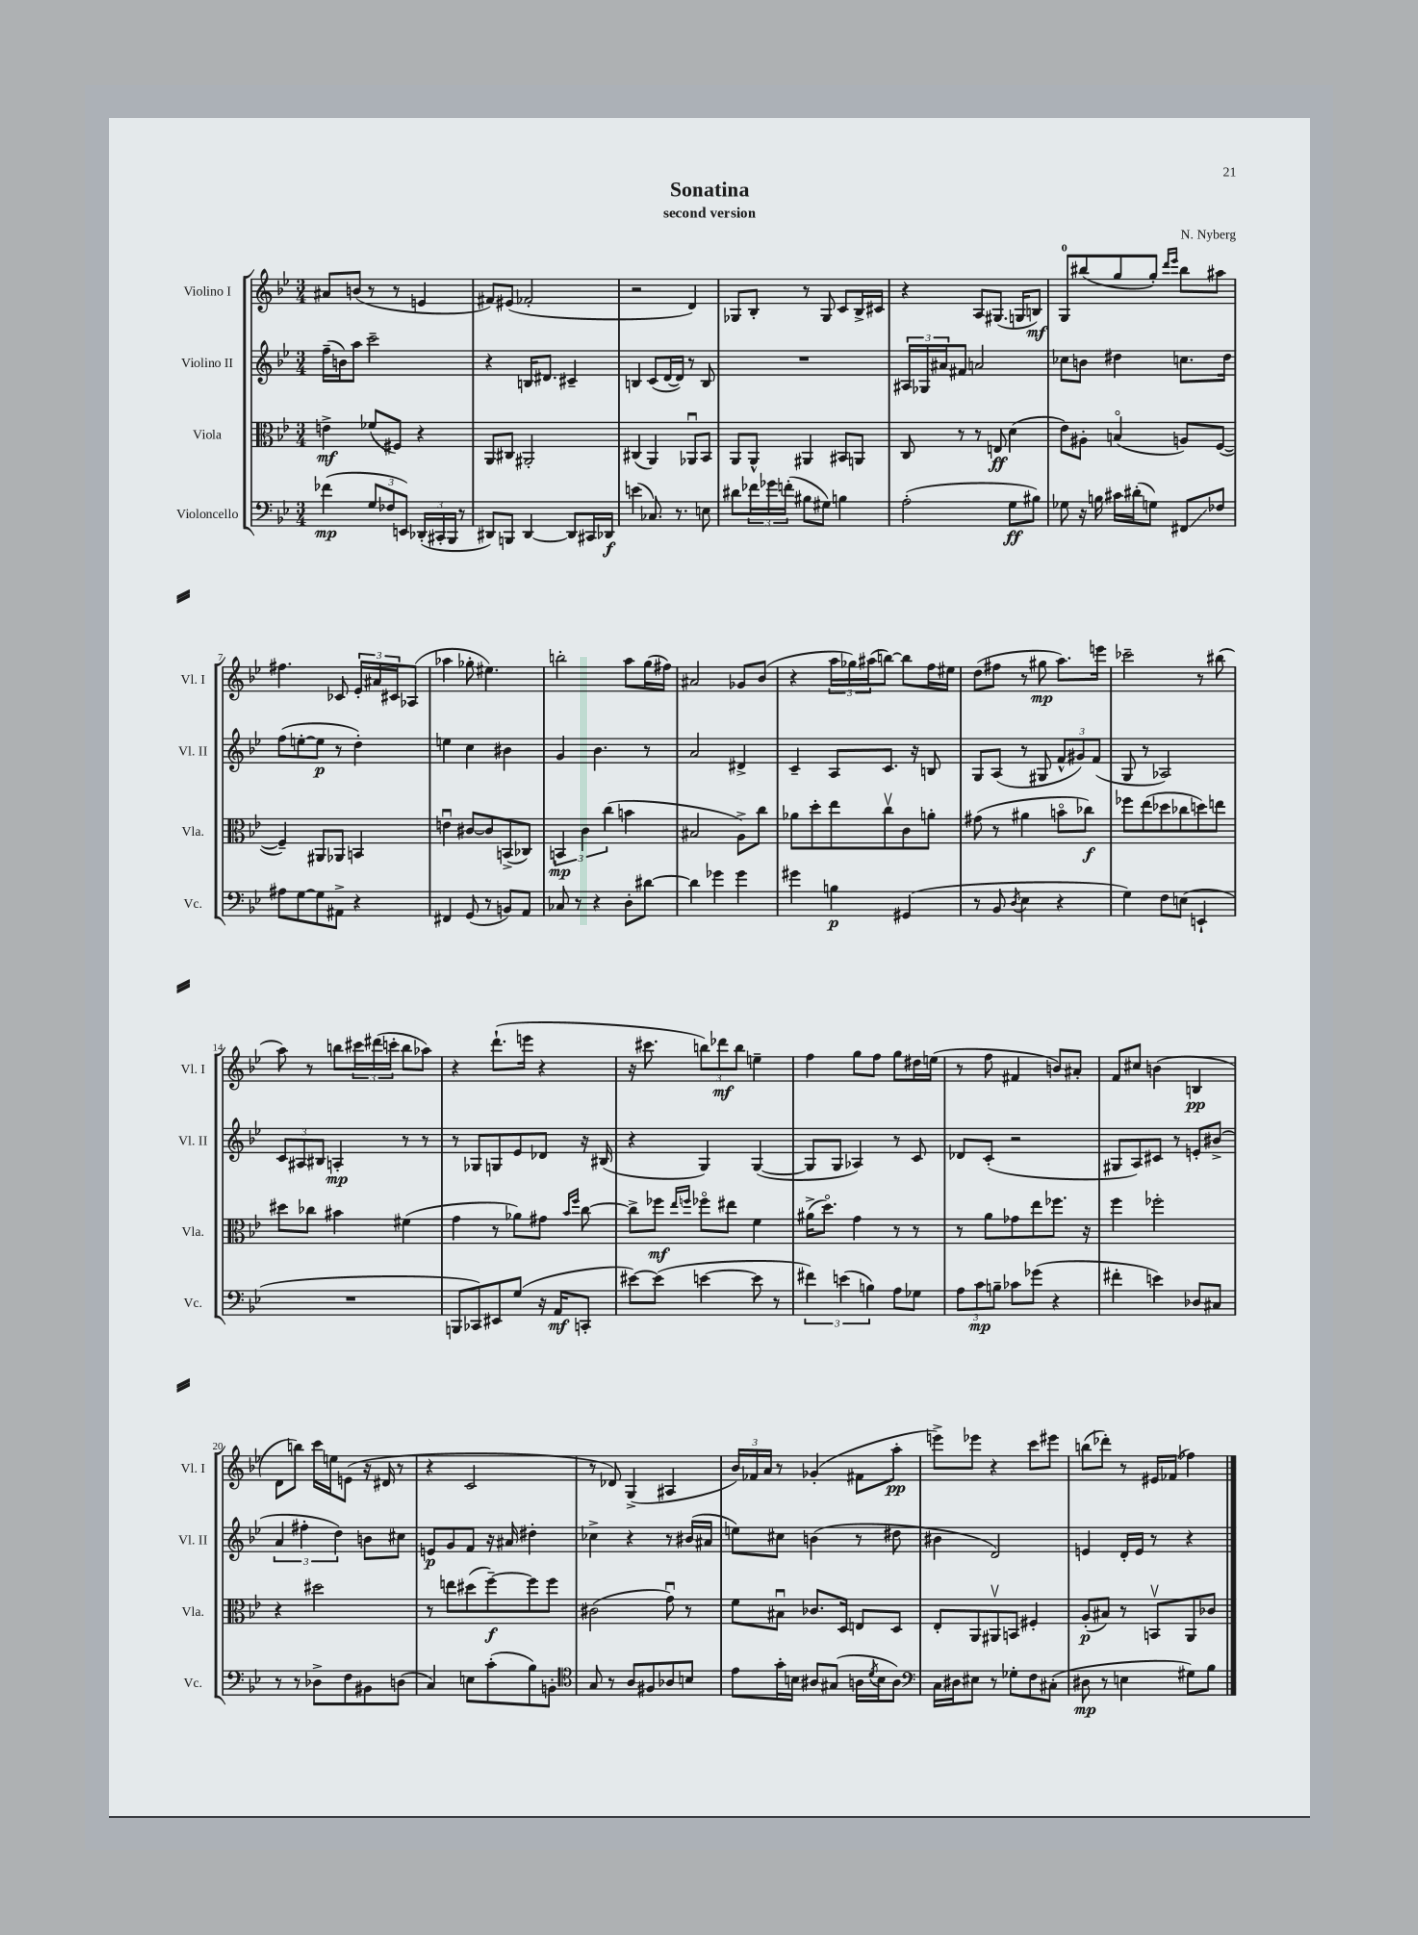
\header { title = "Sonatina" composer = "N. Nyberg" subtitle = "second version" }
<<
\new StaffGroup <<
\new Staff = "s0" \with { instrumentName = "Violino I" shortInstrumentName = "Vl. I" } {
    \clef treble \key bes \major \numericTimeSignature \time 3/4
    ais'8 b'8( r8 r8 e'4 |
    fis'8) eis'8( fes'2-. |
    r2 d'4) |
    ges8 bes8-. r8 ges8 c'8 bes16-> cis'16 |
    r4 a8 gis8.( g16 b8\mf) |
    g8-0 bis''8( g''8 g''8-.) \grace { d'''16 ees'''16 } bis''8 ais''8 |
    fis''4. ces'8 \tuplet 3/2 { ees'16-. ais'16 cis'16 } aes8( |
    aes''4 ges''8-. eis''4.) |
    b''2-. a''8 g''16( fis''16) |
    ais'2 ges'8 bes'8( |
    r4 \tuplet 3/2 { a''16 ges''16) ais''16( } b''8~) b''8 f''16 eis''16 |
    d''8( fis''8 r8 gis''8\mp a''8.) e'''16 |
    ces'''2-- r8 bis''8( |
    a''8) r8 b''8 \tuplet 3/2 { cis'''16 dis'''16( c'''16-. } b''8 aes''8) |
    r4 d'''8.-!( e'''16 r4 |
    r16 cis'''8. \tuplet 3/2 { b''8) des'''8\mf b''8 } e''4-- |
    f''4 g''8 f''8 g''8 dis''16 e''16( |
    r8 f''8 fis'4 b'8) ais'8-. |
    f'8 cis''8 b'4( b4\pp |
    d'8 b''8) c'''16 e''16 e'8( r16 dis'16 r8 |
    r4 c'2 |
    r8 des'8) g4->( ais4 |
    \tuplet 3/2 { bes'16) fes'16 a'16 } r8 ges'4-.( fis'8 a''8-.\pp |
    e'''8->) ees'''8 r4 c'''8 eis'''8 |
    b''8( des'''8-.) r8 eis'16 fes'16( fes''4) \bar "|." |
}
\new Staff = "s1" \with { instrumentName = "Violino II" shortInstrumentName = "Vl. II" } {
    \clef treble \key bes \major \numericTimeSignature \time 3/4
    f''16--( b'16) a''8 c'''2-- |
    r4 b16 dis'8. cis'4-- |
    b4 c'8( d'16~ d'16) r8 b8 |
    R2. |
    \tuplet 3/2 { ais16 ges16 ais'16 } fis'8 a'2 |
    ces''8 b'8 dis''4 c''8. dis''16 |
    f''8( e''8~-. e''8\p r8 d''4-.) |
    e''4 c''4 bis'4 |
    g'4 bes'4. r8 |
    a'2 dis'4-> |
    c'4-- a8 c'8. r16 b8 |
    g8 a8( r8 gis8 \tuplet 3/2 { f'8-^ gis'8) f'8( } |
    g8 r8 aes2) |
    \tuplet 3/2 { c'8 ais8 bis8 } a4-.\mp r8 r8 |
    r8 ges8 g8 ees'8 des'8 r16 bis16( |
    r4 g4) g4~( |
    g8 g8 aes4) r8 c'8 |
    des'8 c'8-.( r2 |
    gis8 a8) cis'8 r8 e'8-. bis'8->( |
    \tuplet 3/2 { a'4 fis''4-. d''4) } b'8 cis''8 |
    e'8\p g'8 f'8 r16 ais'16 dis''4-. |
    ces''4-> r4 r8 bis'16( ais'16 |
    e''8) cis''8 b'4( r8 dis''8 |
    bis'4 d'2) |
    e'4 d'16-. e'16 r8 r4 \bar "|." |
}
\new Staff = "s2" \with { instrumentName = "Viola" shortInstrumentName = "Vla." } {
    \clef alto \key bes \major \numericTimeSignature \time 3/4
    e'4->\mf fes'8( fis8) r4 |
    a,8 cis8 ais,2-. |
    cis4( a,4) aes,8\downbow bes,8 |
    a,8 a,8-^ ais,4 bis,8 a,8 |
    c8 r8 r8 e8\ff d'4( |
    ees'8) ais8-. b4\flageolet( a8) f8~( |
    f4--) ais,8 aes,8 b,4 |
    e'4\downbow cis'8~ cis'8 b,8->( ces8) |
    \tuplet 3/2 { b,4\mp c'4 c''4( } b'4 |
    bis2 a8->) c''8 |
    aes'8 d''8-. ees''8 c''8\upbow c'8 a'8-. |
    gis'8( r8 ais'4 b'8\flageolet ces''8\f) |
    fes''8 ees''8( des''8 ces''8 d''8) e''8 |
    dis''8 ces''8 bis'4 fis'4( |
    g'4 r8 aes'8) gis'8 \grace { bes'16 f''16 } c''8~ |
    c''8-> fes''8\mf \grace { ees''16 f''16 } fes''8\flageolet eis''8 f'4 |
    ais'16->( d''8.\flageolet) g'4 r8 r8 |
    r8 a'8 ges'8 ees''8 fes''8. r16 |
    f''4 fes''2-. |
    r4 dis''2 |
    r8 e''8 dis''8( f''8~--\f) f''8 f''8 |
    cis'2( g'8\downbow) r8 |
    f'8 bis8\downbow ces'8. d16 e8 d8 |
    ees8-. a,8 ais,8\upbow b,8 fis4-. |
    a8-.\p( bis8) r8 b,8\upbow a,8 ces'8 \bar "|." |
}
\new Staff = "s3" \with { instrumentName = "Violoncello" shortInstrumentName = "Vc." } {
    \clef bass \key bes \major \numericTimeSignature \time 3/4
    fes'4\mp( \tuplet 3/2 { g8 fes8 e,8) } \tuplet 3/2 { des,16-.( cis,16-. bes,,16 } r8 |
    dis,8) b,,8 dis,4~ dis,8 cis,16 des,16\f |
    e'4( ces8.) r8. e8 |
    dis'8 \tuplet 3/2 { fes'16 ges'16 f'16-.( } bis8 gis8) b4 |
    a2-.( g8\ff bis8) |
    ges8 r16 b16 cis'16 dis'16-.( g8) fis,8\glissando fes8 |
    ais8 g8~ g8 ais,8-> r4 |
    fis,4 g,8( r8 b,8) a,8 |
    ces8 r8 r4 d8-. dis'8~ |
    dis'4 ges'4 ges'4 |
    gis'4 b4\p gis,4( |
    r8 bes,8 \acciaccatura { d8 } ees4 r4 |
    g4) f8 e8( e,4-! |
    R2. |
    b,,8 ces,8) eis,8 g8( r16 a,16\mf c,8-. |
    eis'8~) eis'8( e'4~ e'8 r8 |
    \tuplet 3/2 { fis'4) e'4( b4) } a8 ges8 |
    \tuplet 3/2 { a8 c'8\mp b8-- } ces'8 ges'8( r4 |
    fis'4-. e'4) des8 cis8 |
    r8 r8 des8-> f8 bis,8 d8( |
    c4) e8 c'8-.( bes8) b,8-. |
    \clef tenor g8 r8 a8 fis8 aes8 b8 |
    ees'8 g'16-. b16 ais8 gis8( a16 \acciaccatura { d'8 } b16 a8) |
    \clef bass c16 dis16 eis8 r8 ges8-. f8 cis8-.( |
    dis8\mp r8 e4 gis8) bes8 \bar "|." |
}
>>
>>
